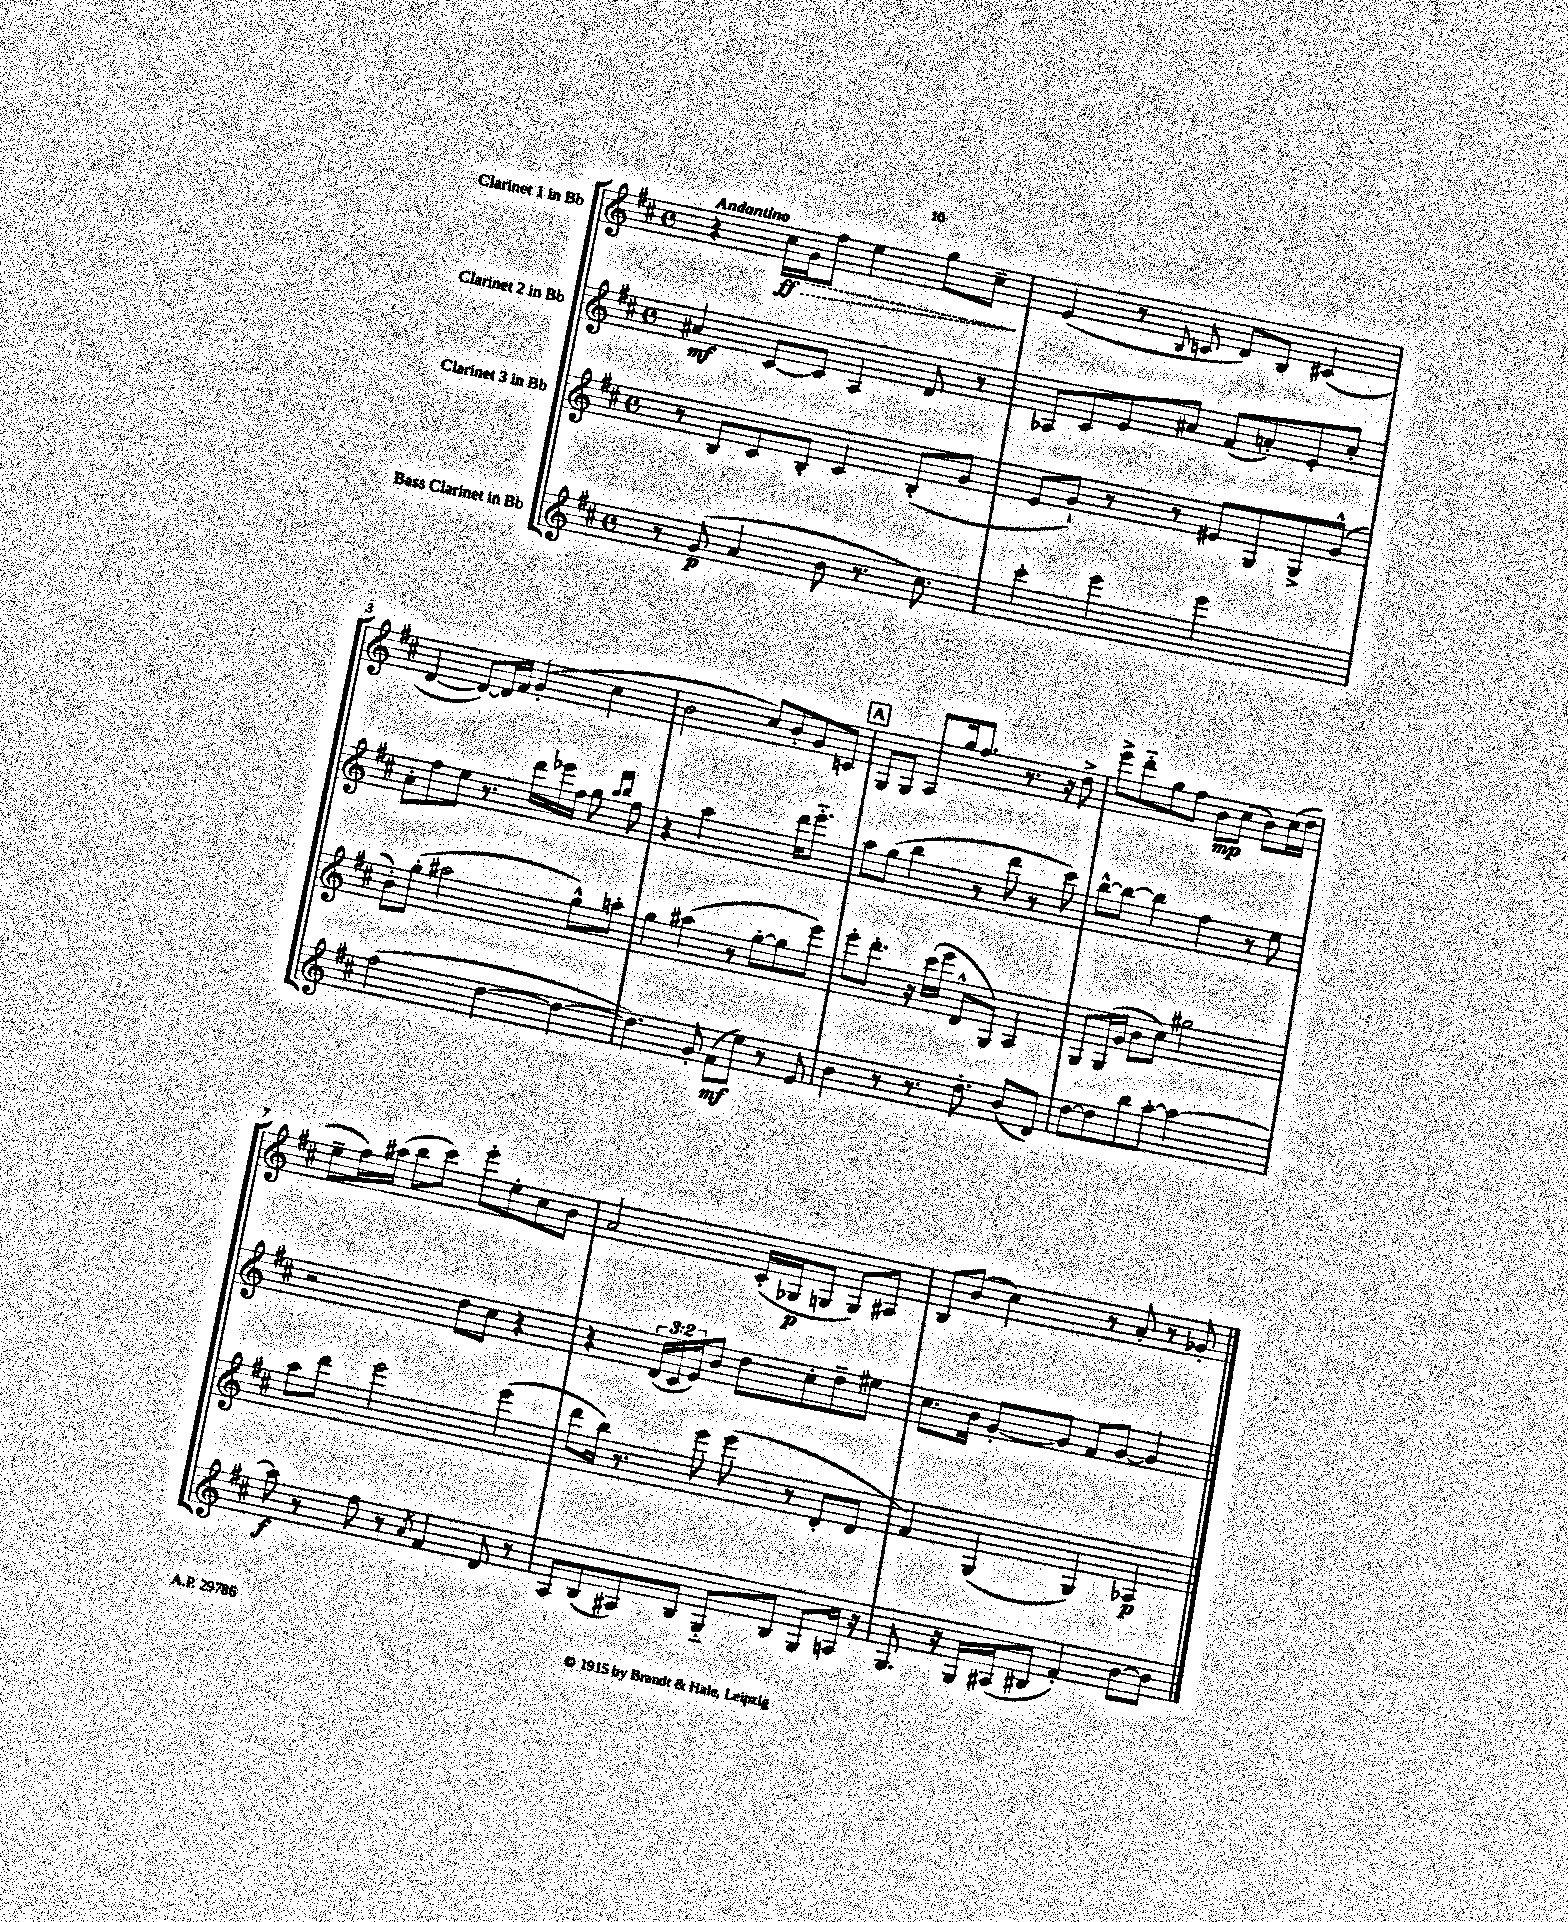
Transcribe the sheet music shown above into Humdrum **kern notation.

**kern	**dynam	**kern	**dynam	**kern	**dynam	**kern	**dynam
*part4	*part4	*part3	*part3	*part2	*part2	*part1	*part1
*staff4	*staff4	*staff3	*staff3	*staff2	*staff2	*staff1	*staff1
*I"Bass Clarinet in Bb	*	*I"Clarinet 3 in Bb	*	*I"Clarinet 2 in Bb	*	*I"Clarinet 1 in Bb	*
*clefG2	*	*clefG2	*	*clefG2	*	*clefG2	*
*k[f#c#]	*	*k[f#c#]	*	*k[f#c#]	*	*k[f#c#]	*
*M4/4	*	*M4/4	*	*M4/4	*	*M4/4	*
*met(c)	*	*met(c)	*	*met(c)	*	*met(c)	*
=1	=1	=1	=1	=1	=1	=1	=1
!	!	!	!	!	!	!LO:TX:a:B:t=Andantino	!
8r	.	8r	.	4a#X/	mf	4r	.
(8g/	p	8B/L	.	.	.	.	.
!	!	!	!	!	!	!	!LO:HP:b
4a/	.	8c#/	.	[8c#/L	.	16cc#\LL	> ff
.	.	.	.	.	.	16g\J	.
.	.	8B'/J	.	8c#/J]	.	8ff#\J	.
8b\	.	4c#/	.	4A/	.	4ee\	.
8.r	.	.	.	.	.	.	.
.	.	(8B'/L	.	8d/	.	8gg\L	.
8.cc#\)	.	.	.	.	.	.	.
.	.	8g/J	.	8r	.	8cc#~\J	.
.	.	.	.	.	.	.	]
=2	=2	=2	=2	=2	=2	=2	=2
4ccc#'\	.	8e/L	.	8A-X/L	.	(4e/	.
.	.	8g`/J)	.	8c#/	.	.	.
4eee\	.	8r	.	8e/	.	8r	.
.	.	.	.	.	.	8qqB/	.
.	.	8r	.	8a#X/J	.	8cn/	.
2eee\	.	8e#X/L	.	(8f#/L	.	8d/L)	.
.	.	8G/	.	8an'/)	.	8B/J	.
.	.	8G^/	.	8e'/	.	(4c#X/	.
.	.	(8g^^/J	.	8cc#'/J	.	.	.
!!LO:LB:g=z
=3	=3	=3	=3	=3	=3	=3	=3
(2ff#\	.	8b'\L)	.	8a'\L	.	[4d/	.
.	.	(8gg'\J	.	8ff#\	.	.	.
.	.	2aa#X\	.	8ee\J	.	8d/L_)	.
.	.	.	.	8.r	.	16d/L]	.
.	.	.	.	.	.	16f#/JJ	.
[4dd\	.	.	.	.	.	(4g'/	.
.	.	.	.	16ddd\LL	.	.	.
.	.	.	.	16eee-X\	.	.	.
.	.	.	.	16ff#\JJ	.	.	.
4dd\_	.	8gg^^\L)	.	8gg\	.	4cc#\	.
.	.	.	.	16qqaa/LL	.	.	.
.	.	.	.	16qqbb/JJ	.	.	.
.	.	8aan'\J	.	8ff#\	.	.	.
=4	=4	=4	=4	=4	=4	=4	=4
4.dd\])	.	4gg\	.	4r	.	2b\	.
.	.	(4aa#X\	.	2aa\	.	.	.
8g'/	.	.	.	.	.	.	.
(8f#\L	mf	8r	.	.	.	8cc#/L)	.
8ee\J)	.	[8gg'\L	.	.	.	8b'/	.
8r	.	8gg\]	.	16ddd\KL	.	8g/	.
.	.	.	.	8.eee\J	.	.	.
8e/	.	8eee\J)	.	.	.	8cn/J	.
!!LO:REH:place=s1:t=A
=5	=5	=5	=5	=5	=5	=5	=5
4b\	.	8eee'\L	.	8aa\L	.	8G/L	.
.	.	8.ddd'\J	.	(8gg\J	.	8G/J	.
8r	.	.	.	4bb\	.	8A/L	.
.	.	16r	.	.	.	.	.
8.r	.	(16ccc#\LL	.	.	.	16gg/k	.
.	.	16eee\JJ	.	.	.	8.ff#/J	.
.	.	8d^^/L	.	8r	.	.	.
8.dd'\	.	.	.	.	.	.	.
.	.	8G/J)	.	8ddd\	.	8.r	.
(8b/L	.	4A/	.	8r	.	.	.
.	.	.	.	.	.	16r	.
8d/J)	.	.	.	8ccc#\)	.	8dd^\	.
=6	=6	=6	=6	=6	=6	=6	=6
[8dd\L	.	8G/L	.	[8bb^^\L	.	8eee^\L	.
8dd\]	.	(16G/L	.	8bb\J_	.	8ddd\	.
.	.	16g/JJ	.	.	.	.	.
8bb\	.	8b\L	.	4bb\]	.	8gg\	.
[8aa'\J	.	8cc#\J)	.	.	.	8ff#\J	.
2aa\_	.	2gg#X\	.	4ff#\	.	8b\L	mp
.	.	.	.	.	.	(8cc#\J	.
.	.	.	.	8r	.	8b\L)	.
.	.	.	.	8ee\	.	(16cc#\L	.
.	.	.	.	.	.	16dd\JJ	.
!!LO:LB:g=z
=7	=7	=7	=7	=7	=7	=7	=7
8aa\]	f	8aa\L	.	2r	.	8ee~\L	.
8r	.	8ddd\J	.	.	.	16ff#\L)	.
.	.	.	.	.	.	(16aa#X\JJ	.
8ff#\	.	2eee\	.	.	.	8bb\L	.
8r	.	.	.	.	.	8ccc#\J)	.
8qa/	.	.	.	.	.	.	.
4f#/	.	.	.	8dd\L	.	8eee'\L	.
.	.	.	.	8cc#\J	.	8ee'\	.
8d/	.	(4eee\	.	4r	.	8cc#\	.
8r	.	.	.	.	.	8b\J	.
=8	=8	=8	=8	=8	=8	=8	=8
8A/L	.	8ddd\L	.	4r	.	2a/	.
(8B/	.	16bb\Jk)	.	.	.	.	.
.	.	8.r	.	.	.	.	.
8A#X/)	.	.	.	(24d/LL	.	.	.
.	.	.	.	24c#/	.	.	.
.	.	.	.	24e/J)	.	.	.
8B/J	.	8eee\	.	8b/J	.	.	.
8G/L	.	(8eee\	.	8dd\L	.	(16c#'/LL	.
.	.	.	.	.	.	16G-X/J	p
8B/J	.	8r	.	8cc#'\	.	8Gn/J	.
8G/L	.	8d'/L	.	8dd~\	.	8G/L)	.
16An/Jk	.	8d/J	.	8ee#X\J	.	8A#X/J	.
16r	.	.	.	.	.	.	.
=9	=9	=9	=9	=9	=9	=9	=9
8.G/	.	4f#/)	.	8.cc#\L	.	8B/L	.
.	.	.	.	.	.	(8b/J	.
16r	.	.	.	16b\Jk	.	.	.
16G/LL	.	(4G/	.	[8g'/L	.	4cc#\)	.
(16A#X/J	.	.	.	.	.	.	.
8B#X/J	.	.	.	8g/J]	.	.	.
4f#'/)	.	4G/)	.	8f#/L	.	8r	.
.	.	.	.	[8g/J	.	8a'/	.
[8b\L	.	4A-X/	p	4g/]	.	8r	.
8b\J]	.	.	.	.	.	8g-X'/	.
==	==	==	==	==	==	==	==
*-	*-	*-	*-	*-	*-	*-	*-
